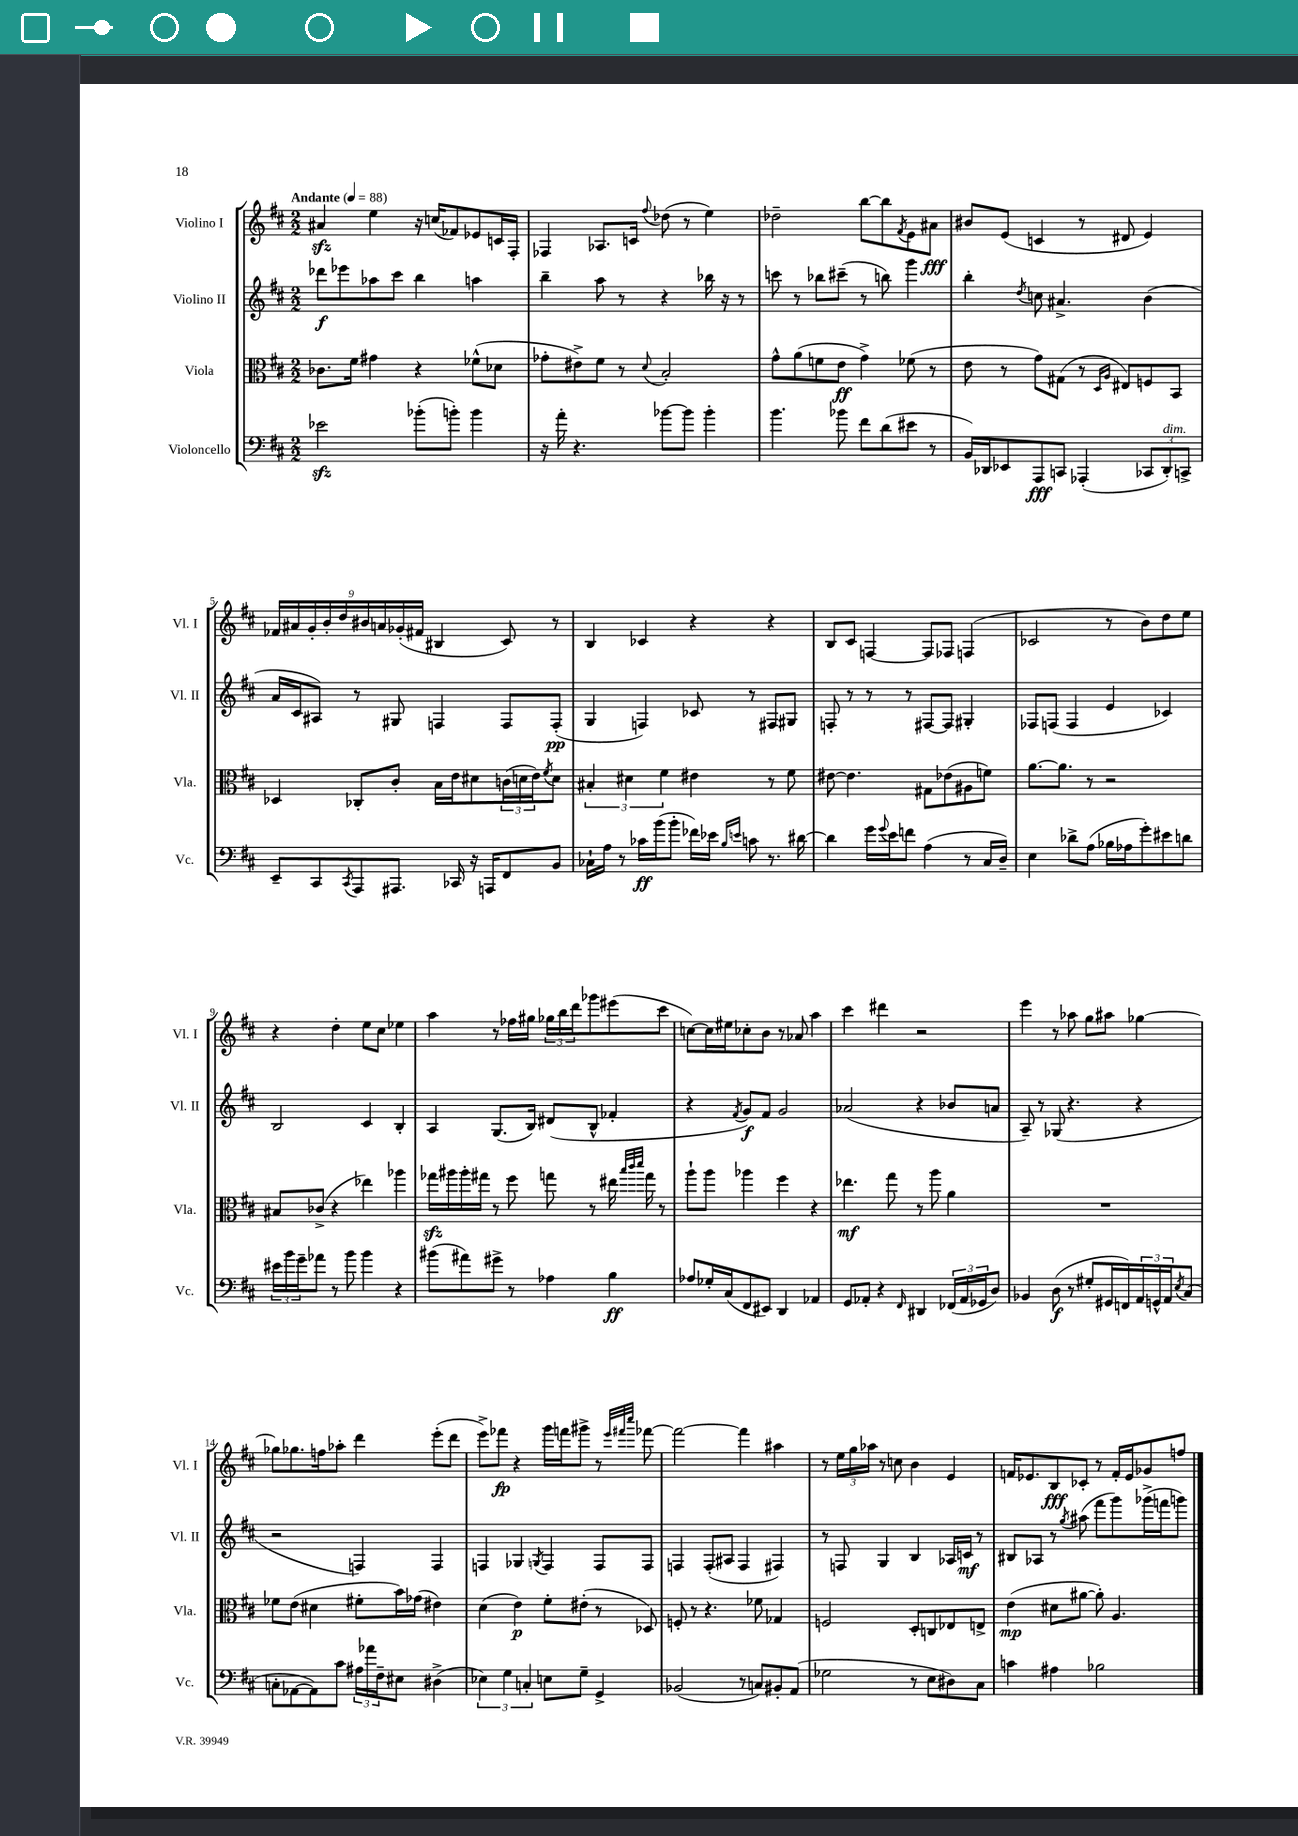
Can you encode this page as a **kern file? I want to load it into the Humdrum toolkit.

**kern	**kern	**kern	**kern
*staff4	*staff3	*staff2	*staff1
*clefF4	*clefC3	*clefG2	*clefG2
*k[f#c#]	*k[f#c#]	*k[f#c#]	*k[f#c#]
*M2/2	*M2/2	*M2/2	*M2/2
*MM88	*MM88	*MM88	*MM88
2e-	8.c-	8ddd-	4a#
.	.	8eee-	.
.	16f#	.	.
.	4g#	8aa-	4ee
.	.	8ccc#	.
(8b-'	4r	4bb	16r
.	.	.	(16cc
8b')	.	.	8f-)
4b	(8f-^^	4aa	8e-
.	8d-	.	16c
.	.	.	16F#'
=	=	=	=
16r	8g-'	4bb~	4F-
16a'	.	.	.
4.r	8e#^)	.	.
.	8f#	8aa	8.A-
.	8r	8r	.
.	.	.	16c
.	8qqd	.	8qqff#
[8b-	2B'	4r	(8dd-
8b-]	.	.	8r
4b-'	.	16bb-	4ee)
.	.	16r	.
.	.	8r	.
=	=	=	=
4.b	8g^^	8ccc	2dd-~
.	(8a	8r	.
.	8f	8bb-	.
8b-	8e	(8ccc#~	.
8f#	4g^)	8r	[8bb
(8d	.	8bb)	8bb]
.	.	.	8qf#
8e#	(8f-	4ggg	8e
8r	8r	.	8a#
=	=	=	=
16BB)	8e	4bb'	8b#
16DD-	.	.	.
8EE-	8r	.	(8e
.	.	8qdd	.
8AAA	8g)	8cc	4c
8CC	(8G#	4.a#^	.
(4AAA-'	8r	.	8r
.	16qqD	.	.
.	16qqA	.	.
.	8E#)	.	8d#
12CC-	8F	(4b	4e)
12DD-')	.	.	.
.	8BB	.	.
12CC^	.	.	.
=	=	=	=
8EE~	4D-	16a	18f-
.	.	.	18a#
.	.	16c#	.
.	.	.	18g'
8CC#	.	8A#)	.
.	.	.	18b'
.	.	.	18dd
8qCC#	.	.	.
8AAA	8C-'	8r	.
.	.	.	18b#
.	.	.	18a
8.AAA#	8c#'	8G#	.
.	.	.	(18g-'
.	.	.	18f#
.	16B	4F	4B#
16CC-	16e	.	.
16r	8d#	.	.
16AAA	.	.	.
8FF#	(24c	8F	8c#)
.	24d	.	.
.	24e)	.	.
.	8qf#	.	.
8BB	8d	(8F'	8r
=	=	=	=
16C-`	6B#'	4G	4B
16A	.	.	.
8r	.	.	.
.	6d#	.	.
16c-	.	4F)	4c-
(16b	.	.	.
.	6f#	.	.
8b'	.	.	.
16f-)	4e#	8c-	4r
16e-	.	.	.
16qqB	.	.	.
16qqe	.	.	.
8c	.	8r	.
8.r	8r	8F#	4r
.	8f#	8G#	.
[16d#	.	.	.
=	=	=	=
4d#]	[8e#	8F'	8B
.	4.e#]	8r	8c#
16g	.	8r	[4F
8qqg	.	.	.
16e	.	.	.
8f	.	8r	.
(4A	8G#	[8F#	8F]
.	(8e-	8F#]	8F-
8r	8A#	4G#'	(4F
16C#	8f)	.	.
16D~)	.	.	.
=	=	=	=
4E	[8.a	8F-	2c-
.	.	(8F	.
.	8.a]	.	.
8d-^	.	4F	.
(8A	8r	.	.
16B-	2r	4e	8r
16A-	.	.	.
8g')	.	.	8b)
8e#	.	4c-)	8dd
8d	.	.	8ee
=	=	=	=
24e#	8B#	2B	4r
24b	.	.	.
24g~	.	.	.
8a-	(8c-^	.	.
8r	4r	.	4dd'
8b	.	.	.
4b	4ee-)	4c#	8ee
.	.	.	8cc#
4r	4aa-	4B'	4ee-
=	=	=	=
(8b#	16gg-	4A	4aa
.	16aa#	.	.
8a#)	16aa#'	.	.
.	16gg#	.	.
8g#^	8r	(8.G	8r
8r	8ff#	.	16ff-
.	.	16B)	16gg#
4A-	8gg	(8d#	24gg-
.	.	.	24bb
.	.	.	24ddd
.	8r	8B^^	8ggg-
4B	16ee#	4f-'	(8eee#
.	32qqbb	.	.
.	32qqccc#	.	.
.	32qqddd	.	.
.	16gg	.	.
.	8r	.	8ccc#
=	=	=	=
8A-	8aa`	4r	[8cc)
16G-'	8aa	.	16cc]
(16C#	.	.	16ee#
.	.	8qf#	.
8FF#	4aa-	8g)	8cc-'
8EE#)	.	8f#	8b
4DD	4ff#	2g	8r
.	.	.	8a-
4AA-	4r	.	4aa
=	=	=	=
8GG	4.ee-	(2a-	4ccc#
8AA-'	.	.	.
4r	.	.	4ddd#
.	8gg	.	.
16qqFF#	.	.	.
4DD#	8r	4r	2r
.	8aa	.	.
(24FF-	4a	8b-	.
24AA-	.	.	.
24GG-	.	.	.
8D)	.	8a	.
=	=	=	=
4BB-	1r	8A~)	4eee
.	.	8r	.
(8D	.	(8G-	8r
8r	.	4.r	8aa-
8G#'	.	.	8gg
16GG#	.	.	8aa#
16FF)	.	.	.
24AA	.	4r	[4gg-
24GG^^	.	.	.
24AA	.	.	.
8qE	.	.	.
(8C#	.	.	.
=	=	=	=
8C'	8f-	2r	8gg-]
[8AA-	(8e	.	8.gg-
8AA-])	4d#	.	.
.	.	.	16ff
8c#	.	.	8aa-'
24A#	8f#'	4F)	4ddd
24a-	.	.	.
24F#~	.	.	.
8E#	16b)	.	.
.	(16g-	.	.
(4D#^	4e#)	4F	(8eee'
.	.	.	8ddd
=	=	=	=
6E-)	(4d	4F	8eee^)
.	.	.	8fff-
6G	.	.	.
.	4e)	4G-	4r
6C'	.	.	.
.	.	8qG	.
8E	8f#'	4F	16ggg
.	.	.	16fff
8G~	(8e#'	.	8ggg#^
4GG^	8r	8F	8r
.	.	.	32qqeee
.	.	.	32qqfff#
.	.	.	32qqcccc#
.	8D-)	8F	[8fff-
=	=	=	=
(2BB-	8F'	4F	2fff-_
.	8r	.	.
.	4.r	(8F'	.
.	.	8A#	.
8r	.	4F	4fff-]
8C)	8f-	.	.
8BB#'	4G-	4F#)	4aa#
(8AA	.	.	.
=	=	=	=
2G-	2F	8r	8r
.	.	8F	24ee
.	.	.	24gg
.	.	.	24aa-
.	.	4G	8r
.	.	.	8cc
8r	8D'	4B	4b
8E	8C	.	.
8D#)	8E-	16A-	4e
.	.	16c	.
8C#	8E^	8r	.
=	=	=	=
4c	(4e	8B#	16f
.	.	.	8.e-
.	.	8A-	.
4A#	8d#	8r	8B
.	.	8qgg	.
.	[8a#	(8aa#	8c-'
2B-	8a#'])	8fff#	8r
.	4.A	8ggg)	16f'
.	.	.	16e-
.	.	(16ggg-^	8g-
.	.	16fff	.
.	.	8ggg)	8ff
==	==	==	==
*-	*-	*-	*-
